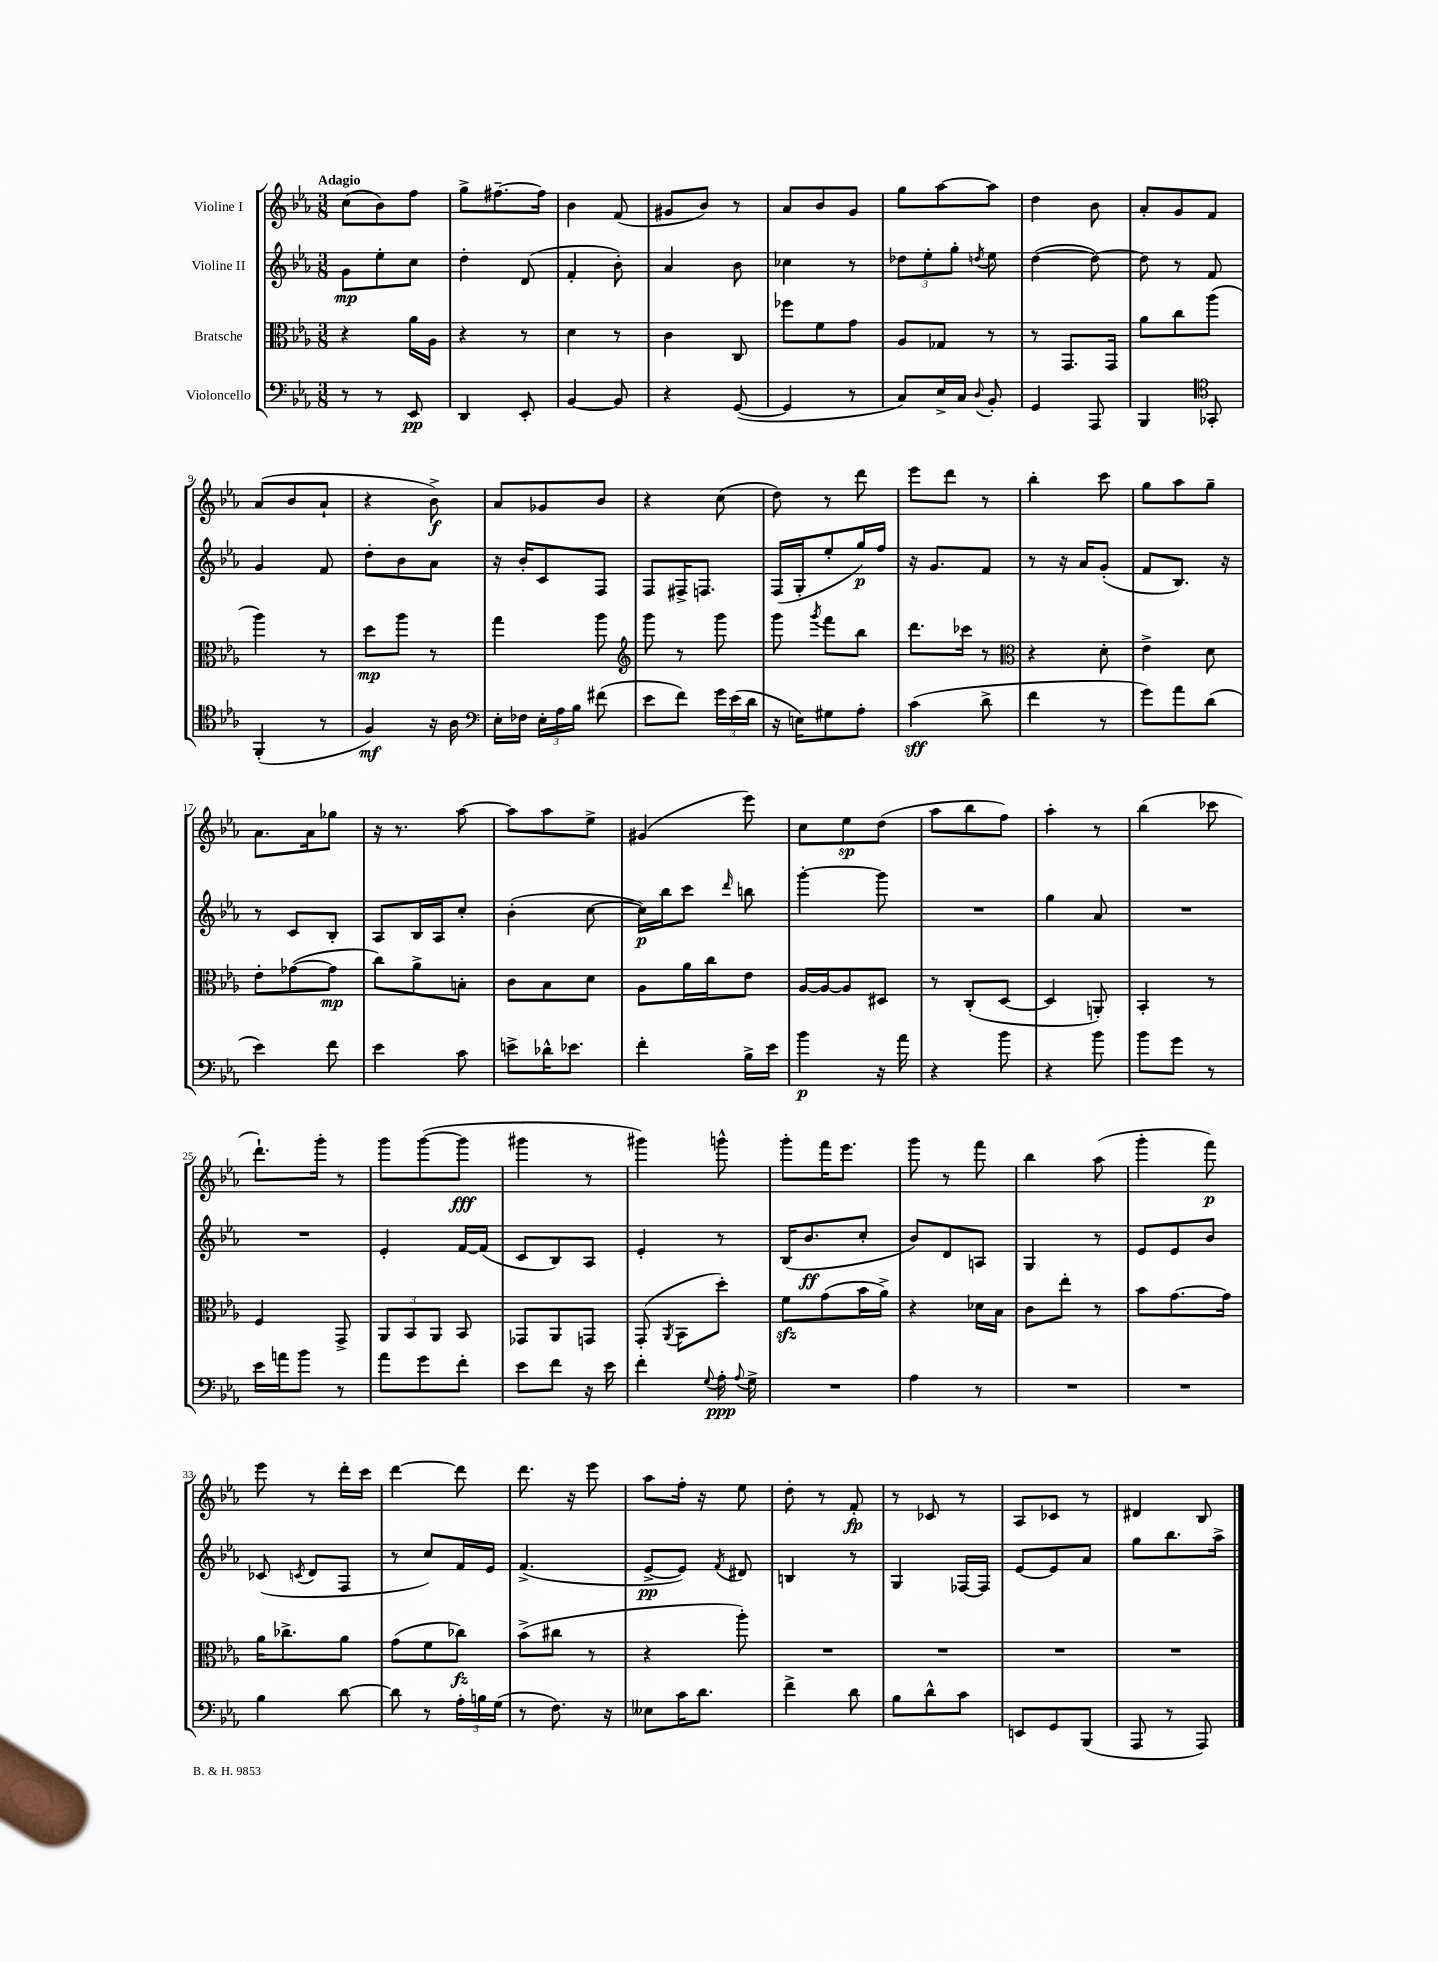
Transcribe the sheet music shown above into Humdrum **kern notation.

**kern	**kern	**kern	**kern
*staff4	*staff3	*staff2	*staff1
*clefF4	*clefC3	*clefG2	*clefG2
*k[b-e-a-]	*k[b-e-a-]	*k[b-e-a-]	*k[b-e-a-]
*M3/8	*M3/8	*M3/8	*M3/8
8r	4r	8g	(8cc
8r	.	8ee-'	8b-)
8EE-	16a-	8cc	8ff
.	16A-	.	.
=	=	=	=
4DD	4r	4dd'	8gg^
.	.	.	[8.ff#~
8EE-'	8r	(8d	.
.	.	.	16ff#]
=	=	=	=
[4BB-	4d	4f'	4b-
8BB-]	8r	8b-')	(8f
=	=	=	=
4r	4c	4a-	8g#
.	.	.	8b-)
([8GG	8C	8b-	8r
=	=	=	=
4GG]	8ff-	4cc-	8a-
.	8f	.	8b-
8r	8g	8r	8g
=	=	=	=
8C)	8A-	12dd-	8gg
.	.	12ee-'	.
16E-^	8G-	.	[8aa-
.	.	12gg'	.
16C	.	.	.
8qqD	.	8qdd	.
8BB-'	8r	8ee-	8aa-]
=	=	=	=
4GG	8r	([4dd	4dd
.	8.GG	.	.
8AAA-	.	8dd_)	8b-
.	16GG	.	.
=	=	=	=
4BBB-	8a-	8dd]	8a-'
.	8cc	8r	8g
*clefC4	*	*	*
8GG-'	(8aa-	8f	8f
=	=	=	=
(4FF'	4aa-)	4g	(8a-
.	.	.	8b-
8r	8r	8f	8a-`
=	=	=	=
4F)	8dd	8dd'	4r
.	8aa-	8b-	.
16r	8r	8a-	8b-^)
16A-	.	.	.
=	=	=	=
*clefF4	*	*	*
16E-'	4gg	16r	8a-
16F-	.	16b-'	.
24E-'	.	8c	8g-
24A-	.	.	.
24B-	.	.	.
(8f#	8aa-	8F	8b-
=	=	=	=
*	*clefG2	*	*
8e-	8ggg	8F	4r
8f)	8r	16F#^	.
.	.	8.F	.
24g	8ggg	.	(8cc
(24e-	.	.	.
24d	.	.	.
=	=	=	=
16r	8ggg	(16F	8dd)
16E)	.	16G'	.
.	8qggg	.	.
8G#	8fff	8ee-'	8r
8A-'	8bb-	16gg)	8ddd
.	.	16ff	.
=	=	=	=
(4c	8.ddd	16r	8eee-
.	.	8.g	.
.	.	.	8ddd
.	16ccc-	.	.
8d^	8r	8f	8r
=	=	=	=
*	*clefC3	*	*
4f	4r	8r	4bb-'
.	.	16r	.
.	.	16a-	.
8r	8d'	(8g'	8ccc
=	=	=	=
8g)	4e-^	8f	8gg
8a-	.	8.B-)	8aa-
(8d	8d	.	8gg~
.	.	16r	.
=	=	=	=
4e-)	8e-'	8r	8.a-
.	([8g-	8c	.
.	.	.	16a-
8f	8g-]	8B-'	8gg-
=	=	=	=
4e-	8cc)	8A-	16r
.	.	.	8.r
.	8a-^	16B-	.
.	.	16A-	.
8c	8B'	8cc'	[8aa-
=	=	=	=
8e^	8c	(4b-'	8aa-]
16d-^^	8B-	.	8aa-
8.e-	.	.	.
.	8d	[8cc	8ee-^
=	=	=	=
4f'	8A-	16cc])	(4g#
.	.	16bb-	.
.	16a-	8ccc	.
.	16cc	.	.
.	.	16qqddd	.
16B-^	8e-	8bb	8eee-)
16e-	.	.	.
=	=	=	=
4b-	[16A-	[4ggg'	8cc
.	16A-_	.	.
.	8A-]	.	8ee-
16r	8D#	8ggg]	(8dd
16a-	.	.	.
=	=	=	=
4r	8r	4.r	8aa-
.	(8C'	.	8bb-
8b-	[8D	.	8ff)
=	=	=	=
4r	4D]	4gg	4aa-'
8b-	8AA')	8a-	8r
=	=	=	=
8b-	4BB-'	4.r	(4bb-
8g	.	.	.
8r	8r	.	8ccc-
=	=	=	=
16e-	4F	4.r	8.ddd`)
16a	.	.	.
8b-	.	.	.
.	.	.	16ggg'
8r	8GG^	.	8r
=	=	=	=
8a-	12AA-	4e-'	8ggg
.	12BB-	.	.
8g	.	.	([8ggg
.	12AA-	.	.
8f'	8BB-	[16f	8ggg]
.	.	(16f]	.
=	=	=	=
8e-	8GG-	8c	4ggg#
8f	8AA-	8B-)	.
16r	8GG	8A-	8r
16e-	.	.	.
=	=	=	=
4f'	(8GG'	4e-'	4ggg#)
.	8qAA-	.	.
.	8BB-	.	.
8qqG	.	.	.
16A-'	8dd')	8r	8ggg^^
8qqA-	.	.	.
16G^	.	.	.
=	=	=	=
4.r	8f	(16B-	8ggg'
.	.	8.b-	.
.	(8g	.	16fff
.	.	.	8.eee-
.	16b-	8cc'	.
.	16a-^)	.	.
=	=	=	=
4A-	4r	8b-)	8ggg
.	.	8d	8r
8r	16d-	8A	8fff
.	16B-	.	.
=	=	=	=
4.r	8c	4G	4bb-
.	8ee-'	.	.
.	8r	8r	(8aa-
=	=	=	=
4.r	8b-	8e-	4ggg'
.	[8.g	8e-	.
.	.	8b-	8fff)
.	16g]	.	.
=	=	=	=
4B-	16a-	(8c-	8eee-
.	8.cc-^	.	.
.	.	8qc	.
.	.	8d	8r
[8d	8a-	8F	16ddd'
.	.	.	16ccc
=	=	=	=
8d]	(8g	8r	[4ddd
8r	8f	8cc)	.
24A-'	8cc-)	16f	8ddd]
24B	.	.	.
.	.	16e-	.
(24G	.	.	.
=	=	=	=
8r	(8b-^	(4.f^	8.ddd
8.F)	8cc#	.	.
.	.	.	16r
.	8r	.	8eee-
16r	.	.	.
=	=	=	=
8E--	4r	[8e-^	8aa-
16c	.	8e-])	16ff'
8.d	.	.	16r
.	.	8qf	.
.	8aa-')	8d#	8ee-
=	=	=	=
4f^	4.r	4B	8dd'
.	.	.	8r
8d	.	8r	8f'
=	=	=	=
8B-	4.r	4G	8r
8d^^	.	.	8c-
8c	.	[16F-	8r
.	.	16F-]	.
=	=	=	=
8EE	4.r	[8e-	8A-
8GG	.	8e-]	8c-
(8BBB-	.	8a-	8r
=	=	=	=
8AAA-	4.r	8gg	4d#
8r	.	8.bb-	.
8AAA-)	.	.	8B-
.	.	16aa-^	.
==	==	==	==
*-	*-	*-	*-
